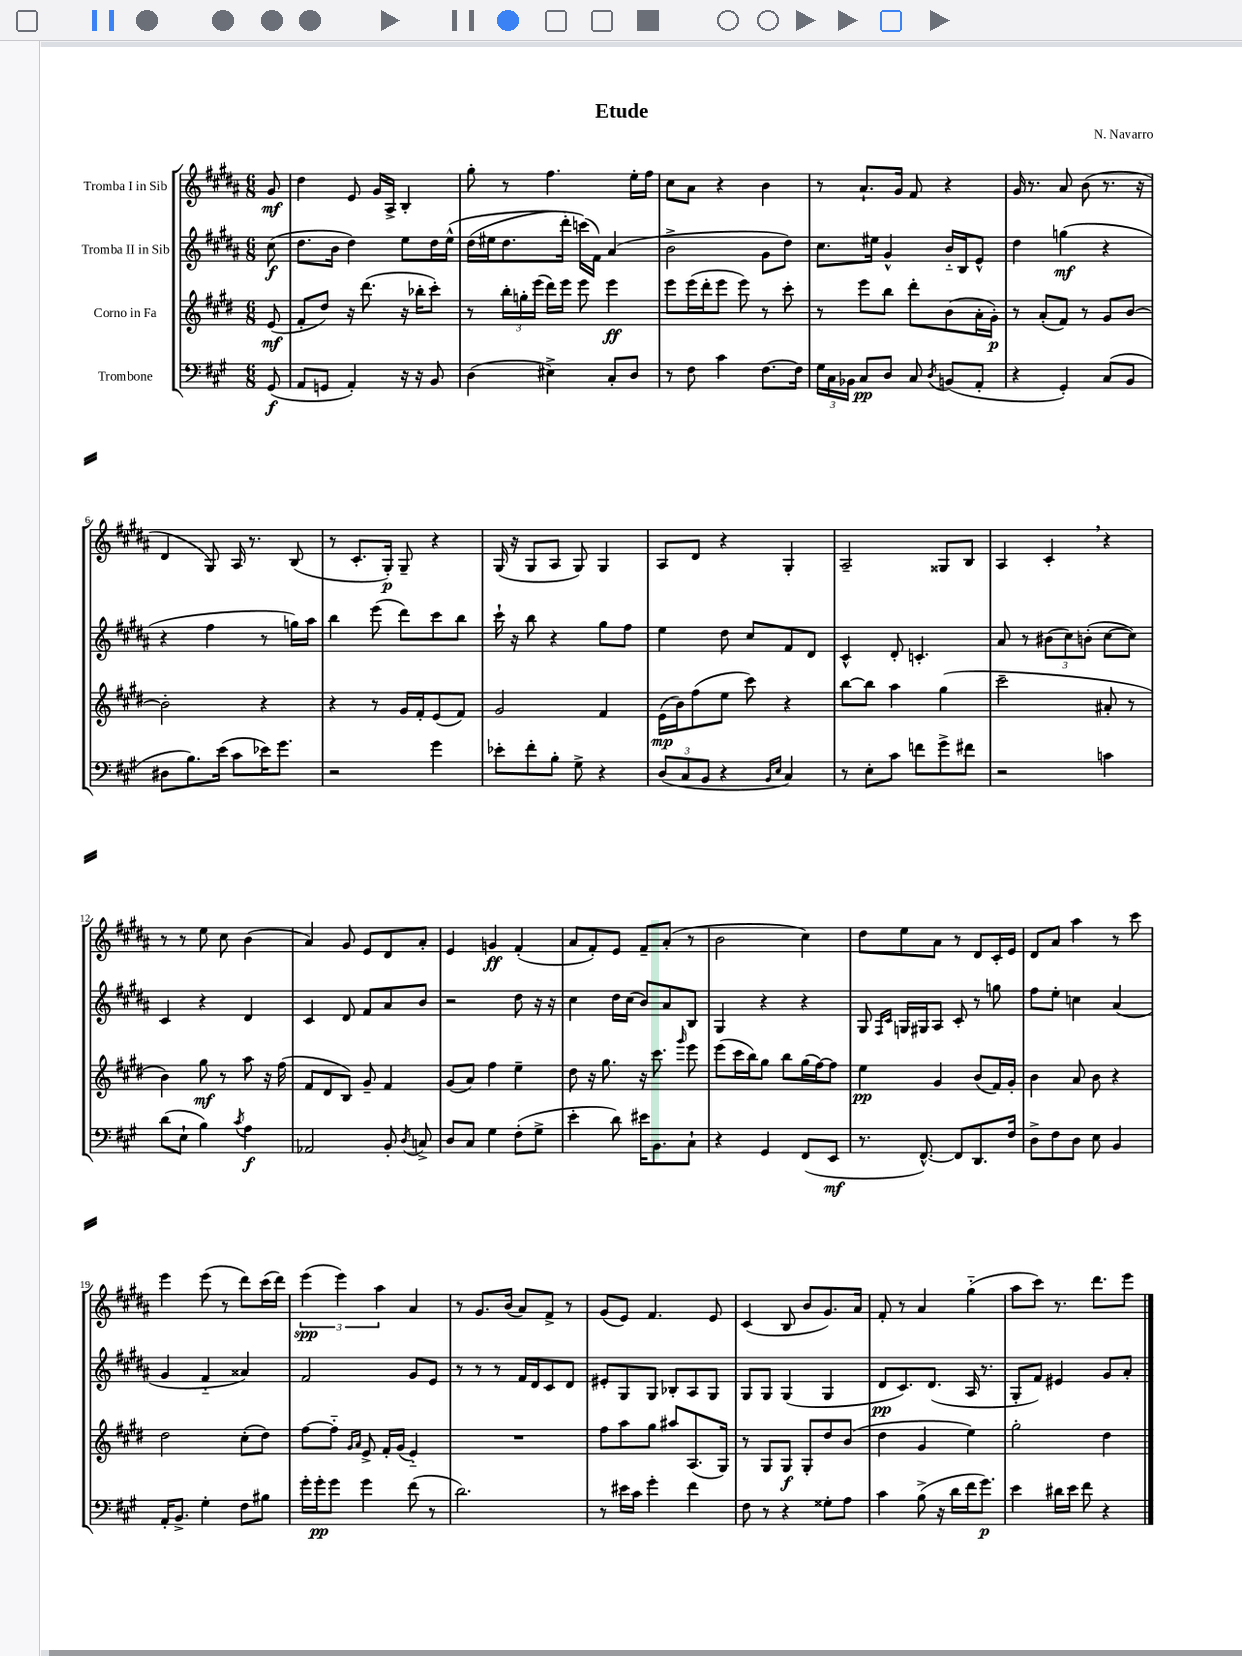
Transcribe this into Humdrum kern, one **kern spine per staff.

**kern	**dynam	**kern	**dynam	**kern	**dynam	**kern	**dynam
*part4	*part4	*part3	*part3	*part2	*part2	*part1	*part1
*staff4	*staff4	*staff3	*staff3	*staff2	*staff2	*staff1	*staff1
*I"Trombone	*	*I"Corno in Fa	*	*I"Tromba II in Sib	*	*I"Tromba I in Sib	*
*clefF4	*	*clefG2	*	*clefG2	*	*clefG2	*
*k[f#c#g#]	*	*k[f#c#g#d#]	*	*k[f#c#g#d#a#]	*	*k[f#c#g#d#a#]	*
*M6/8	*	*M6/8	*	*M6/8	*	*M6/8	*
=	=	=	=	=	=	=	=
(8GG#/	f	(8e/	mf	(8cc#\	f	8g#/	mf
=1	=1	=1	=1	=1	=1	=1	=1
8AA/L	.	8f#'/L	.	8.dd#\L	.	4dd#\	.
8GGn/J	.	8dd#/J)	.	.	.	.	.
.	.	.	.	16b\Jk	.	.	.
4AA'/)	.	16r	.	4dd#\)	.	8e/	.
.	.	(8.ddd#\	.	.	.	.	.
.	.	.	.	.	.	16g#/LL	.
.	.	.	.	.	.	16A#^/JJ	.
16r	.	16r	.	8ee\L	.	4B'/	.
16r	.	16bb-X'\KL	.	.	.	.	.
8BB/	.	8ccc#'\J)	.	16dd#\L	.	.	.
.	.	.	.	(16ee^^\JJ	.	.	.
=2	=2	=2	=2	=2	=2	=2	=2
(4D\	.	8r	.	(16dd#\LL	.	8gg#'\	.
.	.	.	.	16ee#X\J	.	.	.
.	.	24bb'\LL	.	8.dd#\	.	8r	.
.	.	24ggn'\	.	.	.	.	.
.	.	(24eee\JJ	.	.	.	.	.
4E#X^\)	.	16ddd#\LL)	.	.	.	4.ff#\	.
.	.	16eee\JJ	.	16ddd#'\Jk)	.	.	.
.	.	8eee\	.	(16cccn\LL)	.	.	.
.	.	.	.	16f#\JJ)	.	.	.
8C#'/L	.	4eee\	ff	(4a#/	.	.	.
8D/J	.	.	.	.	.	16ee'\LL	.
.	.	.	.	.	.	16ff#\JJ	.
=3	=3	=3	=3	=3	=3	=3	=3
8r	.	8eee\L	.	2b^\	.	8cc#\L	.
8F#\	.	(16eee\L	.	.	.	8a#\J	.
.	.	16ddd#'\J	.	.	.	.	.
4c#\	.	8eee\J	.	.	.	4r	.
.	.	8eee\)	.	.	.	.	.
[8.F#\L	.	8r	.	8g#\L	.	4b\	.
.	.	8ccc#'\	.	8dd#\J)	.	.	.
16F#\Jk]	.	.	.	.	.	.	.
=4	=4	=4	=4	=4	=4	=4	=4
24G#\LL	.	8r	.	8.cc#\L	.	8r	.
24C#\	.	.	.	.	.	.	.
24BB-X\JJ	.	.	.	.	.	.	.
8C#/L	pp	8eee\L	.	.	.	8.a#`/L	.
.	.	.	.	16ee#X\Jk	.	.	.
8D/J	.	8bb\J	.	4g#^^/	.	.	.
.	.	.	.	.	.	16g#/Jk	.
8C#/	.	8ddd#'\L	.	.	.	8f#/	.
8qD/	.	.	.	.	.	.	.
(8BBn/L	.	(8b\	.	16b/LL	.	4r	.
.	.	.	.	16B/J	.	.	.
8AA'/J	.	16a'\L	.	8e^^/J	.	.	.
.	.	16g#'\JJ)	p	.	.	.	.
=5	=5	=5	=5	=5	=5	=5	=5
4r	.	8r	.	4dd#\	.	16g#/	.
.	.	.	.	.	.	8.r	.
.	.	(8a'/L	.	.	.	.	.
4GG#'/)	.	8f#/J)	.	(4ggn\	mf	8a#/	.
.	.	8r	.	.	.	(8b\	.
(8C#/L	.	8g#/L	.	4r	.	8.r	.
8BB/J	.	[8b/J	.	.	.	.	.
.	.	.	.	.	.	16r	.
!!LO:LB:g=z
=6	=6	=6	=6	=6	=6	=6	=6
8D#X\L	.	2b'\]	.	4r	.	4d#/	.
8.B\)	.	.	.	.	.	.	.
.	.	.	.	4ff#\	.	8G#/)	.
(16e\Jk	.	.	.	.	.	.	.
8c#\L	.	.	.	.	.	16A#/	.
.	.	.	.	.	.	8.r	.
16e-X\K)	.	4r	.	8r	.	.	.
8.g#\J	.	.	.	.	.	.	.
.	.	.	.	16ggn\LL)	.	(8B/	.
.	.	.	.	16aa#\JJ	.	.	.
=7	=7	=7	=7	=7	=7	=7	=7
2r	.	4r	.	4bb\	.	8r	.
.	.	.	.	.	.	8.c#'/L	.
.	.	8r	.	(8eee\	.	.	.
.	.	.	.	.	.	16G#'/Jk)	p
.	.	16g#/LL	.	8ddd#\L)	.	8G#~/	.
.	.	16f#'/J	.	.	.	.	.
4g#\	.	(8e/	.	8ccc#\	.	4r	.
.	.	8f#/J)	.	8bb\J	.	.	.
=8	=8	=8	=8	=8	=8	=8	=8
8e-X'\L	.	2g#/	.	16ccc#`\	.	(16G#/	.
.	.	.	.	16r	.	16r	.
8f#'\	.	.	.	8bb\	.	8G#/L	.
8B'\J	.	.	.	4r	.	8A#/J	.
8G#^\	.	.	.	.	.	8G#/)	.
4r	.	4f#/	.	8gg#\L	.	4G#/	.
.	.	.	.	8ff#\J	.	.	.
=9	=9	=9	=9	=9	=9	=9	=9
(12D/L	.	(16e\LL	mp	4ee\	.	8A#/L	.
.	.	16b\J)	.	.	.	.	.
12C#/	.	.	.	.	.	.	.
.	.	(8ff#\	.	.	.	8d#/J	.
12BB/J	.	.	.	.	.	.	.
4r	.	8ee\J	.	8dd#\	.	4r	.
.	.	8ccc#\)	.	8cc#/L	.	.	.
16qqBB/LL	.	.	.	.	.	.	.
16qqE/JJ	.	.	.	.	.	.	.
4C#/)	.	4r	.	8f#/	.	4G#'/	.
.	.	.	.	8d#/J	.	.	.
=10	=10	=10	=10	=10	=10	=10	=10
8r	.	[8bb\L	.	4c#^^/	.	2A#~/	.
8E'\L	.	8bb\J]	.	.	.	.	.
8c#\J	.	4aa\	.	8d#'/	.	.	.
8fn\L	.	.	.	4.cn'/	.	.	.
8g#^\	.	(4gg#\	.	.	.	8G##X/L	.
8f#X\J	.	.	.	.	.	8B/J	.
=11	=11	=11	=11	=11	=11	=11	=11
2r	.	2ccc#~\	.	8a#/	.	4A#/	.
.	.	.	.	8r	.	.	.
.	.	.	.	(12b#X\L	.	4c#',/	.
.	.	.	.	12cc#\)	.	.	.
.	.	.	.	(12bn'\J	.	.	.
4cn\	.	8a#X'/	.	[8cc#\L	.	4r	.
.	.	8r	.	8cc#\J])	.	.	.
!!LO:LB:g=z
=12	=12	=12	=12	=12	=12	=12	=12
(8d\L	.	4b\)	.	4c#/	.	8r	.
8E`\J	.	.	.	.	.	8r	.
4B\)	.	8gg#\	mf	4r	.	8ee\	.
.	.	8r	.	.	.	8cc#\	.
8qc#/	.	.	.	.	.	.	.
4A\	f	8aa\	.	4d#/	.	(4b\	.
.	.	16r	.	.	.	.	.
.	.	(16ff#\	.	.	.	.	.
=13	=13	=13	=13	=13	=13	=13	=13
2AA-X/	.	8f#/L	.	4c#/	.	4a#/)	.
.	.	8d#/	.	.	.	.	.
.	.	8B/J)	.	8d#/	.	8g#/	.
.	.	8g#~/	.	8f#/L	.	8e/L	.
8BB'/	.	4f#/	.	8a#/	.	8d#/	.
8qD/	.	.	.	.	.	.	.
8Cn^/	.	.	.	8b/J	.	8a#'/J	.
=14	=14	=14	=14	=14	=14	=14	=14
8D/L	.	(8g#/L	.	2r	.	4e/	.
8C#/J	.	8a/J)	.	.	.	.	.
4G#\	.	4ff#\	.	.	.	4gn/	ff
(8F#'\L	.	4ee~\	.	8dd#\	.	(4f#'/	.
8G#^\J	.	.	.	16r	.	.	.
.	.	.	.	16r	.	.	.
=15	=15	=15	=15	=15	=15	=15	=15
4e'\	.	8dd#\	.	4cc#\	.	8a#/L	.
.	.	16r	.	.	.	8f#'/)	.
.	.	8.gg#\	.	.	.	.	.
8d\)	.	.	.	16dd#\LL	.	8e/J	.
.	.	.	.	(16cc#\JJ	.	.	.
16e#X\KL	.	16r	.	8b/L)	.	8f#~/L	.
8.BB\	.	8.ccc#\	.	.	.	.	.
.	.	.	.	8a#/	.	(8a#'/J	.
.	.	16qqggg#/	.	.	.	.	.
8C#`\J	.	8eee\	.	8B/J	.	8r	.
=16	=16	=16	=16	=16	=16	=16	=16
4r	.	(8eee\L	.	4G#/	.	2b\	.
.	.	16ccc#\L	.	.	.	.	.
.	.	16bb\J)	.	.	.	.	.
4GG#/	.	8gg#\J	.	4r	.	.	.
.	.	8bb\L	.	.	.	.	.
(8FF#/L	.	(16gg#\L	.	4r	.	4cc#\)	.
.	.	[16ff#\J)	.	.	.	.	.
8EE/J	mf	8ff#\J]	.	.	.	.	.
=17	=17	=17	=17	=17	=17	=17	=17
8.r	.	4ee\	pp	8G#/	.	8dd#\L	.
.	.	.	.	16qqF#/LL	.	.	.
.	.	.	.	16qqc#/JJ	.	.	.
.	.	.	.	16Gn/LL	.	8ee\	.
[8.FF#^^/)	.	.	.	16G#X/J	.	.	.
.	.	4g#/	.	8A#/J	.	8a#\J	.
8FF#/L]	.	.	.	8c#'/	.	8r	.
8.DD/	.	(8b/L	.	8r	.	8d#/L	.
.	.	16f#/L)	.	8ggn\	.	16c#'/L	.
16F#/Jk	.	16g#'/JJ	.	.	.	16e/JJ	.
=18	=18	=18	=18	=18	=18	=18	=18
8D^\L	.	4b\	.	8ff#\L	.	8d#/L	.
8F#\	.	.	.	8ee'\J	.	8a#/J	.
8D\J	.	8a/	.	4ccn\	.	4aa#\	.
8E\	.	8b\	.	.	.	.	.
4BB/	.	4r	.	(4a#/	.	8r	.
.	.	.	.	.	.	8ccc#\	.
!!LO:LB:g=z
=19	=19	=19	=19	=19	=19	=19	=19
16AA'/KL	.	2dd#\	.	4g#/	.	4eee\	.
8.BB^/J	.	.	.	.	.	.	.
4G#'\	.	.	.	4f#/	.	(8eee\	.
.	.	.	.	.	.	8r	.
8F#\L	.	(8cc#'\L	.	4a##X/)	.	8ddd#\L)	.
8B#X\J	.	8dd#\J)	.	.	.	(16ccc#\L	.
.	.	.	.	.	.	16ddd#\JJ)	.
=20	=20	=20	=20	=20	=20	=20	=20
16g#'\LL	.	[8ff#\L	.	2f#/	.	(6eee\	spp
16g#'\J	pp	.	.	.	.	.	.
8g#\J	.	8ff#\J]	.	.	.	.	.
.	.	.	.	.	.	6eee\)	.
.	.	16qqg#/LL	.	.	.	.	.
.	.	16qqa/JJ	.	.	.	.	.
4g#\	.	8e^/	.	.	.	.	.
.	.	.	.	.	.	6aa#\	.
.	.	16f#'/LL	.	.	.	.	.
.	.	(16g#/JJ	.	.	.	.	.
(8f#\	.	4e/)	.	8g#/L	.	4a#/	.
8r	.	.	.	8e/J	.	.	.
=21	=21	=21	=21	=21	=21	=21	=21
2.d\)	.	2.r	.	8r	.	8r	.
.	.	.	.	8r	.	8.g#/L	.
.	.	.	.	8r	.	.	.
.	.	.	.	.	.	(16b/Jk	.
.	.	.	.	16f#/LL	.	8a#/L)	.
.	.	.	.	16d#/J	.	.	.
.	.	.	.	8c#/	.	8f#^/J	.
.	.	.	.	8d#/J	.	8r	.
=22	=22	=22	=22	=22	=22	=22	=22
8r	.	8ff#\L	.	8e#X'/L	.	(8g#/L	.
16e#X\LL	.	8aa\	.	8G#/	.	8e/J)	.
16c#\JJ	.	.	.	.	.	.	.
4g#'\	.	8gg#\J	.	8G#/J	.	4.f#/	.
.	.	8aa#X/L	.	8B-X'/L	.	.	.
4f#\	.	(8.A/	.	8A#/	.	.	.
.	.	.	.	8G#/J	.	8e/	.
.	.	16G#/Jk)	.	.	.	.	.
=23	=23	=23	=23	=23	=23	=23	=23
8F#\	.	8r	.	8G#/L	.	(4c#/	.
8r	.	8G#/L	.	8G#/J	.	.	.
4r	.	8G#/J	f	(4G#/	.	8B/	.
.	.	8G#'/L	.	.	.	8b/L	.
8G##X'\L	.	8dd#/	.	4G#/	.	8.g#/)	.
8A\J	.	(8b/J	.	.	.	.	.
.	.	.	.	.	.	16a#/Jk	.
=24	=24	=24	=24	=24	=24	=24	=24
4c#\	.	4dd#\	.	8d#/L	pp	8f#'/	.
.	.	.	.	8.c#/)	.	8r	.
(8B^\	.	4g#/	.	.	.	4a#/	.
.	.	.	.	(8.d#/J	.	.	.
16r	.	.	.	.	.	.	.
16d\LL	.	.	.	.	.	.	.
16f#\J	.	4ee\)	.	16A#/	.	(4gg#\	.
8.g#\J)	p	.	.	8.r	.	.	.
=25	=25	=25	=25	=25	=25	=25	=25
4e\	.	2gg#'\	.	8G#'/L	.	8aa#\L	.
.	.	.	.	8f#/J)	.	8ccc#\J)	.
16d#X\LL	.	.	.	4e#X/	.	8.r	.
16e\JJ	.	.	.	.	.	.	.
8f#\	.	.	.	.	.	.	.
.	.	.	.	.	.	8.ddd#\L	.
4r	.	4dd#\	.	8g#/L	.	.	.
.	.	.	.	8a#'/J	.	8eee\J	.
==	==	==	==	==	==	==	==
*-	*-	*-	*-	*-	*-	*-	*-
